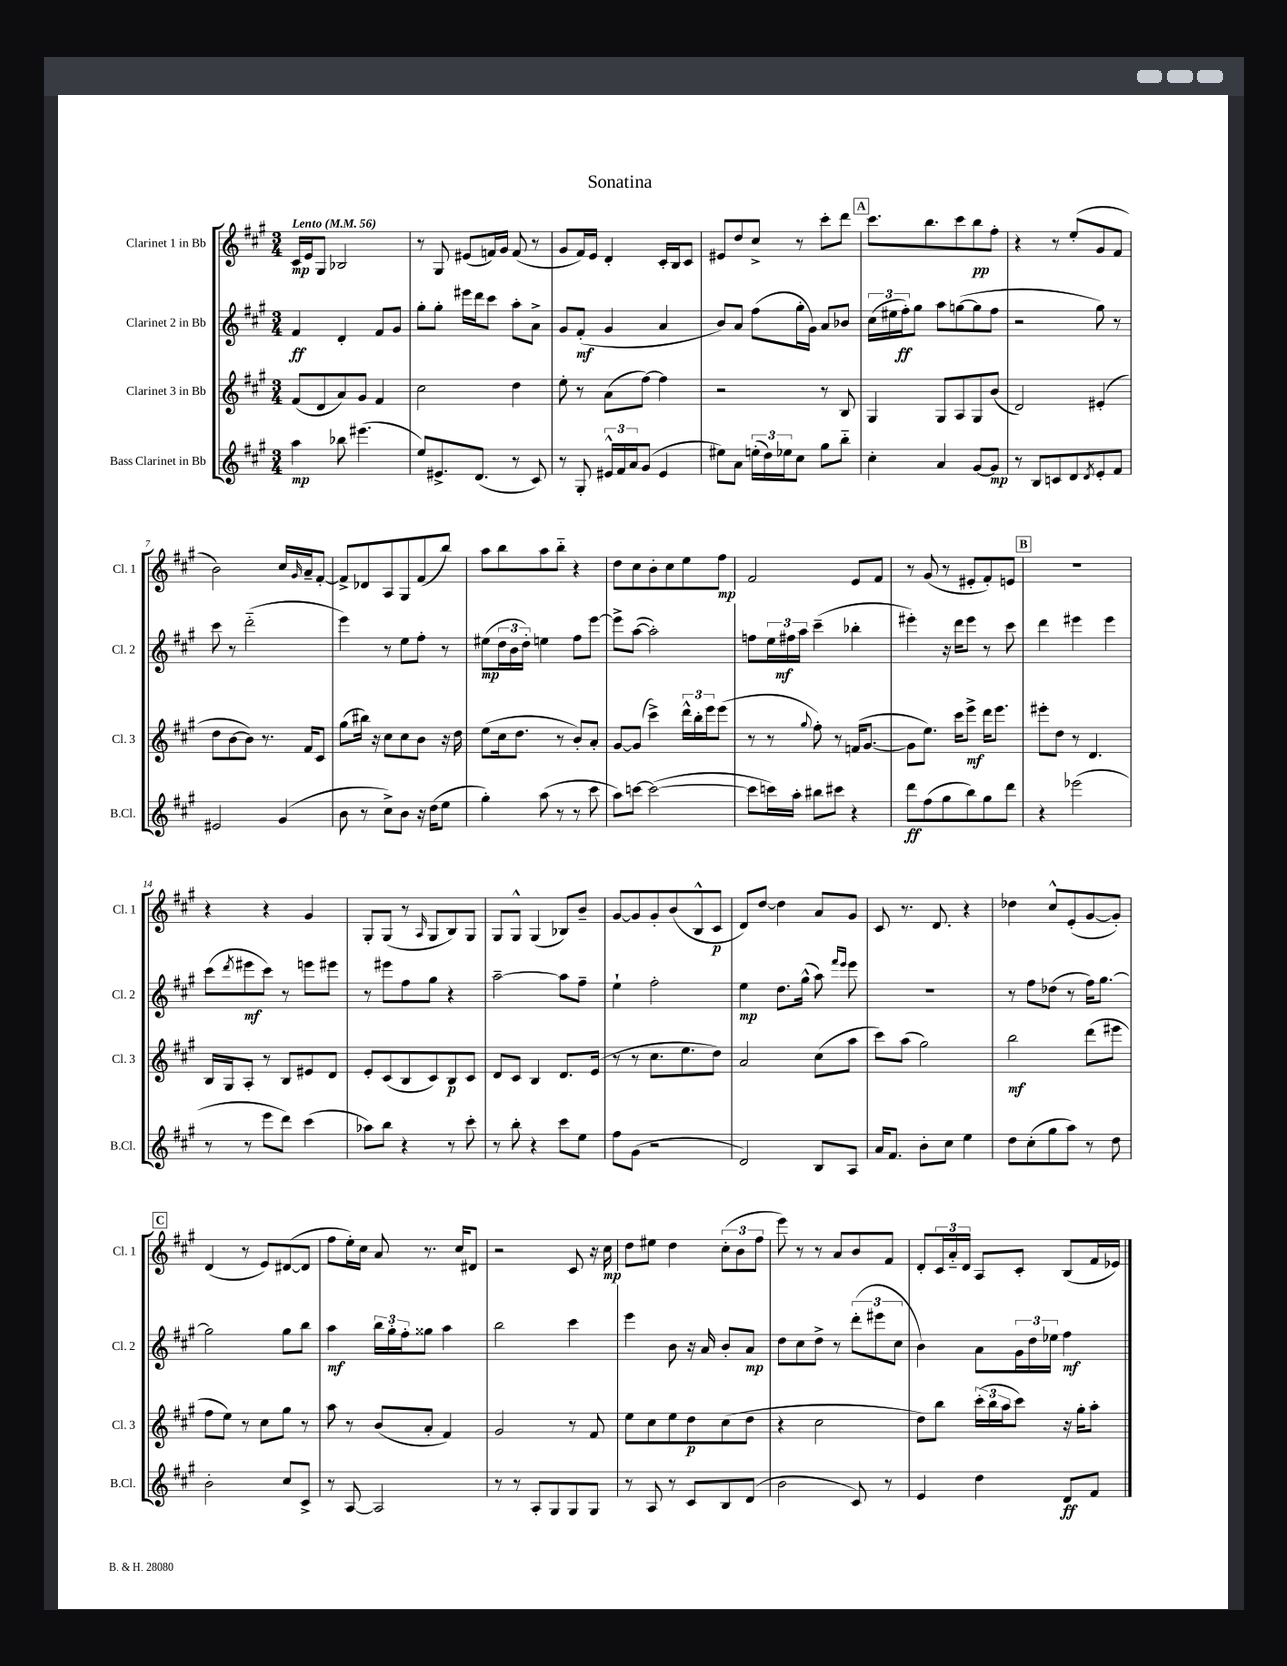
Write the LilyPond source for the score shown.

\header { title = "Sonatina" }
<<
\new StaffGroup <<
\new Staff = "s0" \with { instrumentName = "Clarinet 1 in Bb" shortInstrumentName = "Cl. 1" } {
    \clef treble \key a \major \numericTimeSignature \time 3/4 \tempo "Lento" 4 = 56
    cis'16\mp e'16 gis8 bes2 |
    r8 gis8 eis'8( f'16) gis'16 f'8( r8 |
    gis'8 fis'16) e'16 d'4-. cis'16-. b16 cis'8 |
    eis'8 d''8 cis''8-> r8 cis'''8-. d'''8 |
    \mark \markup { \box "A" } cis'''8. b''8. cis'''8 b''8\pp fis''8-. |
    r4 r8 e''8-.( gis'8 fis'8 |
    b'2) cis''16 \grace { gis'16 } a'16-- fis'8~-. |
    fis'8-> des'8 a8 gis8 fis'8( b''8) |
    a''8 b''8 a''8 b''8-_ r4 |
    d''8 cis''8 b'8-. cis''8 e''8 fis''8\mp |
    fis'2 e'8 fis'8 |
    r8 gis'8( r8 eis'8-. fis'8-.) e'8 |
    \mark \markup { \box "B" } R2. |
    r4 r4 gis'4 |
    gis8-. gis8( r8 \grace { a16 } gis8 b8) gis8 |
    gis8 gis8-^ gis4( bes8) b'8-- |
    gis'8~ gis'8 gis'8-. b'8( b8-^ cis'8\p |
    d'8) d''8~ d''4 a'8 gis'8 |
    cis'8 r8. d'8. r4 |
    des''4 cis''8-^ e'8-.( gis'8~ gis'8-.) |
    \mark \markup { \box "C" } d'4( r8 e'8) dis'8~( dis'8 |
    fis''8 e''16-.) cis''16 a'8 r8. cis''16 dis'8 |
    r2 cis'8 r16 cis''16\mp |
    d''8 eis''8 d''4 \tuplet 3/2 { cis''8-.( b'8 fis''8 } |
    e'''8) r8 r8 a'8 b'8 fis'8 |
    d'8-. \tuplet 3/2 { cis'16 a'16-_ d'16 } a8 cis'8-. b8( fis'16 ees'16) \bar "|." |
}
\new Staff = "s1" \with { instrumentName = "Clarinet 2 in Bb" shortInstrumentName = "Cl. 2" } {
    \clef treble \key a \major \numericTimeSignature \time 3/4
    fis'4\ff d'4-. fis'8 gis'8 |
    gis''8-. gis''8-. eis'''16 d'''16 cis'''8 a''8-. a'8-> |
    gis'8 fis'8-.\mf( gis'4 a'4 |
    b'8) a'8 fis''8( gis''16-. gis'16) a'8 bes'8 |
    \mark \markup { \box "A" } \tuplet 3/2 { cis''16( eis''16 fis''16-.\ff) } gis''8 a''8 g''8~( g''8 fis''8 |
    r2 gis''8) r8 |
    cis'''8 r8 d'''2-_( |
    e'''4) r8 e''8 fis''8-. r8 |
    eis''8\mp( \tuplet 3/2 { d''16 b'16 d''16-.) } e''4 fis''8 e'''8~ |
    e'''8-> a''8~( a''2-.) |
    f''8 \tuplet 3/2 { e''16 fis''16\mf a''16 } cis'''4--( bes''4-. |
    eis'''4-.) r16 d'''16 eis'''8 r8 cis'''8 |
    \mark \markup { \box "B" } d'''4 eis'''4 eis'''4 |
    cis'''8( \acciaccatura { d'''8 } eis'''8\mf cis'''8) r8 e'''8 eis'''8 |
    r8 eis'''8 fis''8 gis''8 r4 |
    a''2~-- a''8 fis''8-- |
    e''4-! fis''2-. |
    e''4\mp d''8. gis''16-^( a''8) \grace { fis'''16 e'''16 } e'''8 |
    R2. |
    r8 fis''8 des''8( r8 fis''16) gis''8.~ |
    \mark \markup { \box "C" } gis''2 gis''8 b''8 |
    a''4\mf \tuplet 3/2 { b''16 gis''16-. fis''16-. } gisis''8 a''4 |
    b''2 cis'''4 |
    e'''4 b'8 r16 a'16 b'8-. a'8\mp |
    d''8 cis''8 d''8-> r8 \tuplet 3/2 { d'''8-.( eis'''8 cis''8 } |
    b'4) a'8 \tuplet 3/2 { gis'16 d''16 ees''16 } fis''4\mf \bar "|." |
}
\new Staff = "s2" \with { instrumentName = "Clarinet 3 in Bb" shortInstrumentName = "Cl. 3" } {
    \clef treble \key a \major \numericTimeSignature \time 3/4
    fis'8( d'8 a'8) gis'8 fis'4 |
    cis''2 d''4 |
    e''8-. r8 a'8( fis''8~) fis''4 |
    r2 r8 b8 |
    \mark \markup { \box "A" } gis4 gis8 a8 gis8 b'8( |
    d'2) eis'4-.( |
    d''8 b'8~ b'8) r8. fis'16 cis'8 |
    gis''8( bis''16) r16 cis''8 cis''8 b'8 r16 d''16 |
    e''8( cis''16 d''8. r8 b'8-.) a'8-. |
    gis'8~ gis'8( cis'''4->) \tuplet 3/2 { d'''16-^ b''16-. e'''16 } e'''8( |
    r8 r8 \appoggiatura { gis''8 } fis''8-.) r8 f'16( gis'8.~ |
    gis'8 e''8.) cis'''16 e'''8->\mf d'''16 e'''8. |
    \mark \markup { \box "B" } eis'''8-. d''8 r8 d'4. |
    b16 gis16 a8-. r8 b8 eis'8 d'8 |
    e'8-. cis'8( b8 cis'8) b8\p cis'8 |
    d'8 cis'8 b4 d'8. e'16( |
    r8 r8 cis''8. e''8. d''8) |
    a'2 cis''8( a''8 |
    cis'''8) a''8( gis''2) |
    b''2\mf d'''8( eis'''8 |
    \mark \markup { \box "C" } fis''8 e''8) r8 cis''8 gis''8 r8 |
    a''8 r8 b'8( a'8-. fis'4) |
    gis'2 r8 fis'8 |
    e''8 cis''8 e''8 d''8\p cis''8( d''8 |
    r4 cis''2 |
    d''8) b''8 \tuplet 3/2 { cis'''16-.( b''16 a''16 } cis'''8) r16 gis''16-. a''8-. \bar "|." |
}
\new Staff = "s3" \with { instrumentName = "Bass Clarinet in Bb" shortInstrumentName = "B.Cl." } {
    \clef treble \key a \major \numericTimeSignature \time 3/4
    a''4\mp bes''8 eis'''4.( |
    e''8) eis'8.-> d'8.( r8 cis'8) |
    r8 gis8-. \tuplet 3/2 { eis'16-^ fis'16 a'16 } gis'8( eis'4 |
    eis''8) a'8 \tuplet 3/2 { e''16-.( d''16) ees''16 } cis''8 gis''8 b''8-_ |
    \mark \markup { \box "A" } cis''4-. a'4 gis'8~ gis'8\mp |
    r8 b8 c'8 d'8 \acciaccatura { d'8 } e'8-. fis'8 |
    eis'2 gis'4( |
    b'8 r8 cis''8->) b'8 r16 d''16( e''8 |
    gis''4-.) a''8( r8 r8 cis'''8 |
    a''8) c'''8~ c'''2~( |
    c'''8 c'''16) a''16-. bis''8 cis'''8 r4 |
    d'''8\ff fis''8( gis''8 b''8) gis''8 d'''8 |
    \mark \markup { \box "B" } r4 ees'''2( |
    r8 r8 e'''8 d'''8) cis'''4( |
    aes''8) b''8 r4 r8 cis'''8-. |
    r8 b''8-. r4 cis'''8 e''8 |
    fis''8 gis'8( r2 |
    d'2) b8 a8 |
    a'16 fis'8. b'8-. cis''8 e''4 |
    d''8 cis''8-.( gis''8 a''8) r8 d''8 |
    \mark \markup { \box "C" } b'2-. cis''8 cis'8-> |
    r8 a8~ a2 |
    r8 r8 a8-. gis8 gis8 gis8 |
    r8 a8 r8 cis'8 b8 d'8( |
    b'2 cis'8) r8 |
    e'4 d''4 d'8\ff fis'8 \bar "|." |
}
>>
>>
